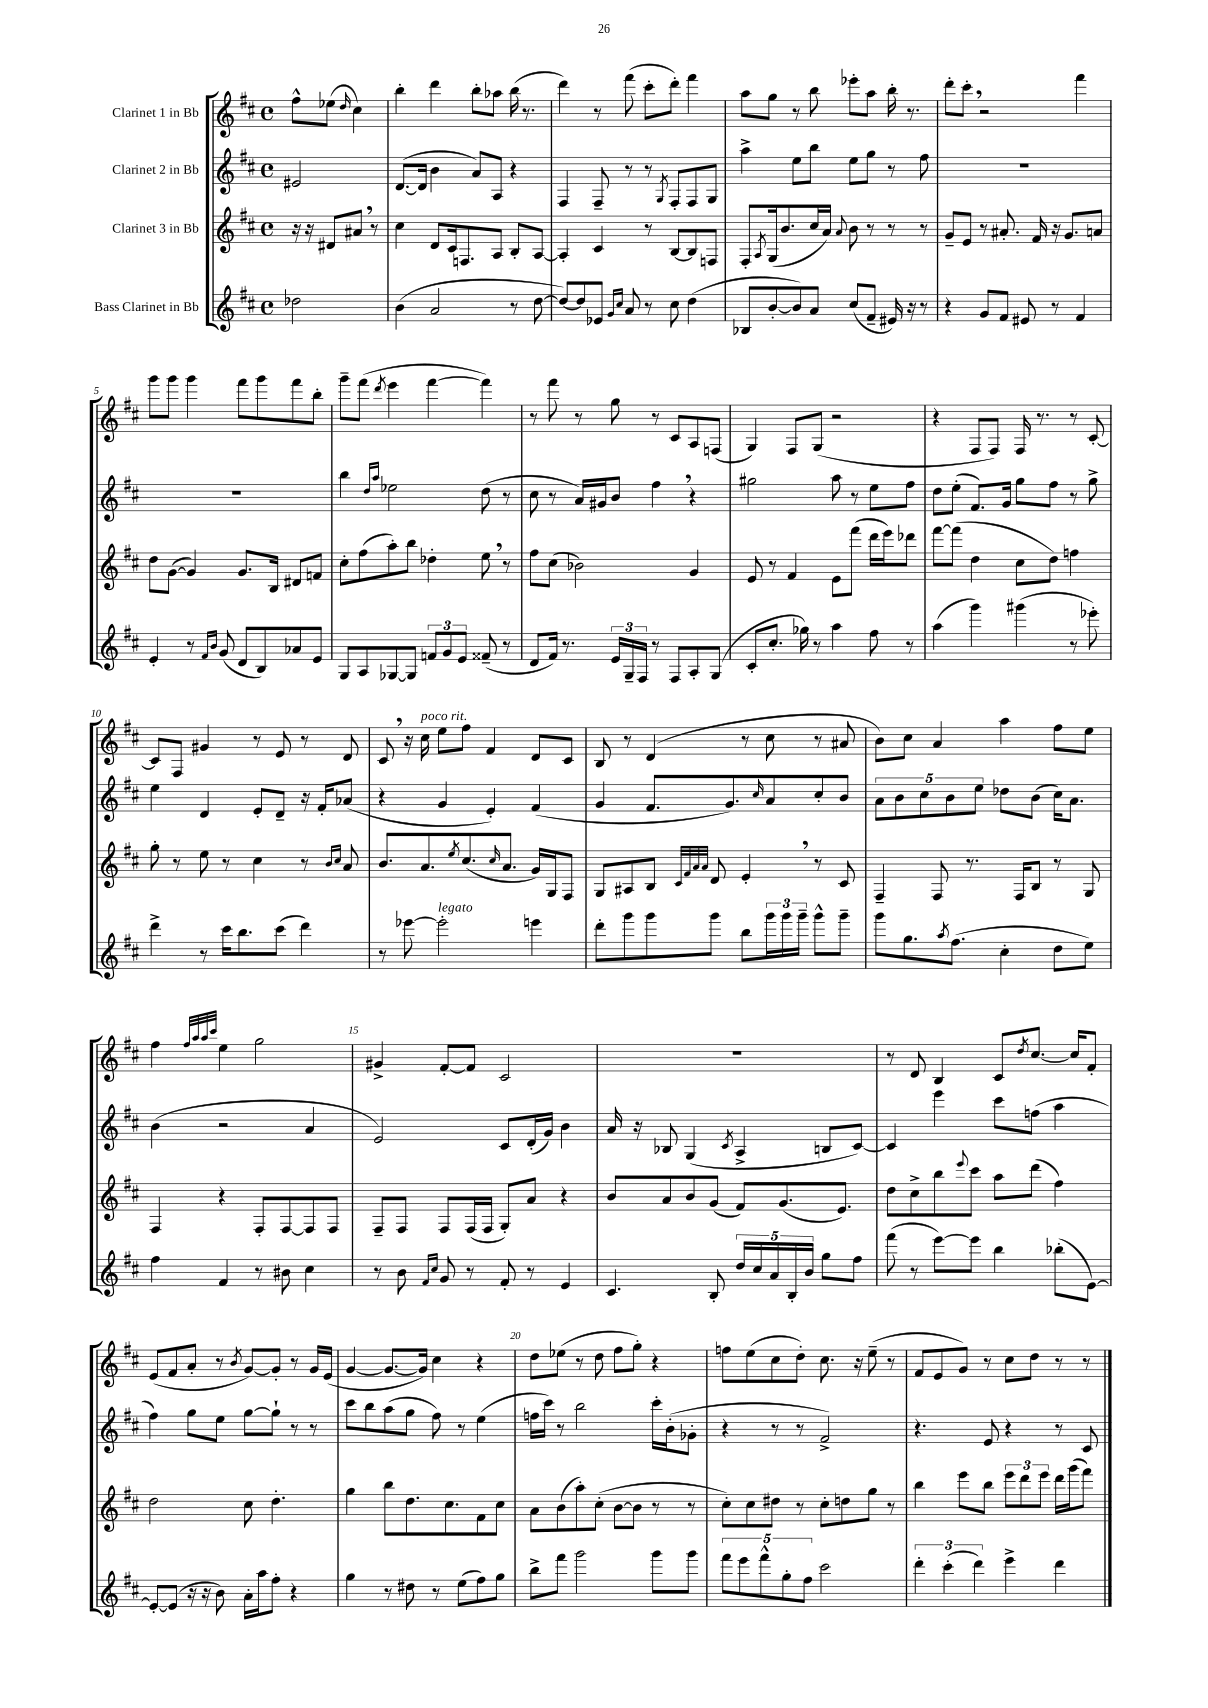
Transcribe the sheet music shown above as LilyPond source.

<<
\new StaffGroup <<
\new Staff = "s0" \with { instrumentName = "Clarinet 1 in Bb" } {
    \clef treble \key d \major \defaultTimeSignature \time 4/4 \partial 2
    fis''8-^ ees''8( \grace { d''16 } cis''4) |
    b''4-. d'''4 b''8-. aes''8 b''16( r8. |
    d'''4) r8 fis'''8( cis'''8-. d'''8-.) fis'''4 |
    a''8 g''8 r8 b''8 ees'''8-. a''8 b''16-. r8. |
    d'''8-. cis'''8-. \breathe r2 fis'''4 |
    g'''8 g'''8 g'''4 fis'''8 g'''8 fis'''8 b''8-. |
    g'''8-- fis'''8( \acciaccatura { d'''8 } e'''4 fis'''4~ fis'''4) |
    r8 fis'''8 r8 g''8 r8 cis'8 a8 f8( |
    g4) fis8 g8( r2 |
    r4 fis8 fis8) fis16 r8. r8 cis'8~-. |
    cis'8 fis8 gis'4 r8 e'8 r8 d'8 |
    cis'8 \breathe r16 cis''16^\markup { \italic "poco rit." } e''8 fis''8 fis'4 d'8 cis'8 |
    b8 r8 d'4( r8 cis''8 r8 ais'8 |
    b'8) cis''8 a'4 a''4 fis''8 e''8 |
    fis''4 \grace { fis''32 a''32 a''32 cis'''32 } e''4 g''2 |
    gis'4-> fis'8~-. fis'8 cis'2 |
    R1 |
    r8 d'8 b4 cis'8 \acciaccatura { d''8 } cis''8.~ cis''16 fis'8-. |
    e'8( fis'8 a'8-. r8 \acciaccatura { b'8 } g'8~) g'8-. r8 g'16 e'16( |
    g'4~ g'8.~ g'16) cis''4 r4 |
    d''8 ees''8( r8 d''8 fis''8 g''8-.) r4 |
    f''8 e''8( cis''8 d''8-.) cis''8. r16 e''8--( r8 |
    fis'8 e'8 g'8) r8 cis''8 d''8 r8 r8 \bar "|." |
}
\new Staff = "s1" \with { instrumentName = "Clarinet 2 in Bb" } {
    \clef treble \key d \major \defaultTimeSignature \time 4/4 \partial 2
    eis'2 |
    d'8.~( d'16 b'4 a'8) a8 r4 |
    fis4 fis8-- r8 r8 \acciaccatura { g8 } fis8-. fis8 g8 |
    a''4-> e''8 b''8 e''8 g''8 r8 fis''8 |
    R1 |
    R1 |
    b''4 \grace { d''16 a''16 } ees''2 d''8( r8 |
    cis''8 r8 a'16) gis'16 b'8 fis''4 \breathe r4 |
    gis''2 a''8 r8 e''8 fis''8 |
    d''8 e''8-.( fis'8.) g'16 g''8 fis''8 r8 g''8-> |
    e''4 d'4 e'8-. d'8-- r16 fis'16-. aes'8( |
    r4 g'4 e'4-.) fis'4( |
    g'4 fis'8. g'8.) \grace { cis''16 } a'8 cis''8-. b'8 |
    \tuplet 5/4 { a'8 b'8 cis''8 b'8 e''8 } des''8 b'8( cis''16) a'8. |
    b'4( r2 a'4 |
    e'2) cis'8 d'16-.( g'16) b'4 |
    a'16 r16 bes8 g4( \acciaccatura { cis'8 } a4-> b8 cis'8~) |
    cis'4 e'''4 cis'''8 f''8( a''4 |
    fis''4) g''8 e''8 g''8~ g''8-! r8 r8 |
    cis'''8 b''8 a''8( g''8 fis''8) r8 e''4( |
    f''16 cis'''16) r8 b''2 cis'''16-. b'16-.( ges'8-. |
    r4 r8 r8 fis'2->) |
    r4. e'8 r4 r8 cis'8 \bar "|." |
}
\new Staff = "s2" \with { instrumentName = "Clarinet 3 in Bb" } {
    \clef treble \key d \major \defaultTimeSignature \time 4/4 \partial 2
    r16 r16 dis'8 ais'8 \breathe r8 |
    cis''4 d'8 cis'16 f8. a8 b8-. a8~ |
    a4-. cis'4 r8 b8~ b8 f8 |
    fis8-. \acciaccatura { a8 } g16( b'8. cis''16 a'16) \appoggiatura { a'8 } b'8 r8 r8 r8 |
    g'8-- e'8 r8 ais'8.-. fis'16 r16 g'8. a'8 |
    d''8 g'8~( g'4) g'8. b16 dis'8 f'8 |
    cis''8-. fis''8( a''8-.) b''8 des''4-. e''8 \breathe r8 |
    fis''8 cis''8( bes'2) g'4 |
    e'8 r8 fis'4 e'8 fis'''8( d'''16 e'''16) des'''8 |
    fis'''8~ fis'''8( d''4 cis''8 d''8) f''4 |
    g''8-. r8 e''8 r8 cis''4 r8 \grace { b'16 cis''16 } a'8 |
    b'8. a'8. \acciaccatura { e''8 } cis''8.( \grace { cis''16 } a'8. g'16) g16 fis8 |
    g8 ais8 b8 \grace { cis'32 fis'32 a'32 a'32 } d'8 e'4-. \breathe r8 cis'8 |
    fis4-- fis8 r8. fis16 b8 r8 g8 |
    fis4 r4 fis8-. fis8~ fis8 fis8 |
    fis8-- fis8 fis8 fis16( fis16 g8-.) a'8 r4 |
    b'8 a'8 b'8 g'8( fis'8) g'8.( e'8.) |
    d''8 cis''8-> b''8 \appoggiatura { e'''8 } cis'''8 a''8 d'''8( fis''4) |
    d''2 cis''8 d''4.-. |
    g''4 b''8 d''8. cis''8. fis'8 cis''8 |
    a'8 b'8( a''8-.) cis''8-.( b'8~ b'8 r8 r8 |
    cis''8-.) cis''8 dis''8 r8 cis''8-. d''8 g''8 r8 |
    b''4 e'''8 b''8 \tuplet 3/2 { e'''8 d'''8 e'''8 } d'''16 g'''16( fis'''8) \bar "|." |
}
\new Staff = "s3" \with { instrumentName = "Bass Clarinet in Bb" } {
    \clef treble \key d \major \defaultTimeSignature \time 4/4 \partial 2
    des''2 |
    b'4( a'2 r8 d''8~ |
    d''8~) d''8 ees'8 \grace { g'16 cis''16 } a'8 r8 cis''8 d''4( |
    bes8 b'8~-. b'8) a'8 cis''8( fis'8-- eis'16) r16 r8 |
    r4 g'8 fis'8 eis'8 r8 fis'4 |
    e'4-. r8 \grace { fis'16 b'16 } g'8( d'8 b8) aes'8 e'8 |
    g8 a8 ges8~ ges8 \tuplet 3/2 { f'8 g'8 e'8 } fisis'8--( r8 |
    d'8 fis'16) r8. \tuplet 3/2 { e'16 g16-- fis16 } r8 fis8 a8-. g8( |
    cis'8-. cis''8.-. ges''16) r8 a''4 fis''8 r8 |
    a''4( g'''4) gis'''4( r8 ees'''8-.) |
    d'''4-> r8 cis'''16 b''8. cis'''8( d'''4) |
    r8 ees'''8~ ees'''2-.^\markup { \italic "legato" } e'''4 |
    d'''8-. g'''8 g'''8 g'''8 b''8 \tuplet 3/2 { g'''16 g'''16 g'''16-- } g'''8-^ g'''8-- |
    g'''8 g''8. \acciaccatura { a''8 } fis''8.( cis''4-. d''8 e''8) |
    fis''4 fis'4 r8 bis'8 cis''4 |
    r8 b'8 \grace { fis'16 cis''16 } g'8 r8 fis'8-. r8 e'4 |
    cis'4. b8-. \tuplet 5/4 { d''16 cis''16 a'16 b16-. b'16 } g''8 fis''8 |
    fis'''8( r8 e'''8~) e'''8 b''4 bes''8-.( e'8~) |
    e'8~-. e'8( r16 r16 b'8) a'16-. a''16 fis''8-. r4 |
    g''4 r8 dis''8 r8 e''8( fis''8) g''8 |
    b''8-> fis'''8 g'''2 g'''8 g'''8 |
    \tuplet 5/4 { fis'''8 e'''8 fis'''8-^ g''8-. fis''8 } cis'''2 |
    \tuplet 3/2 { d'''4-. cis'''4-.( d'''4) } e'''4-> d'''4 \bar "|." |
}
>>
>>
\layout { \context { \Score \override BarNumber.break-visibility = ##(#f #t #t) barNumberVisibility = #(every-nth-bar-number-visible 5) } }
